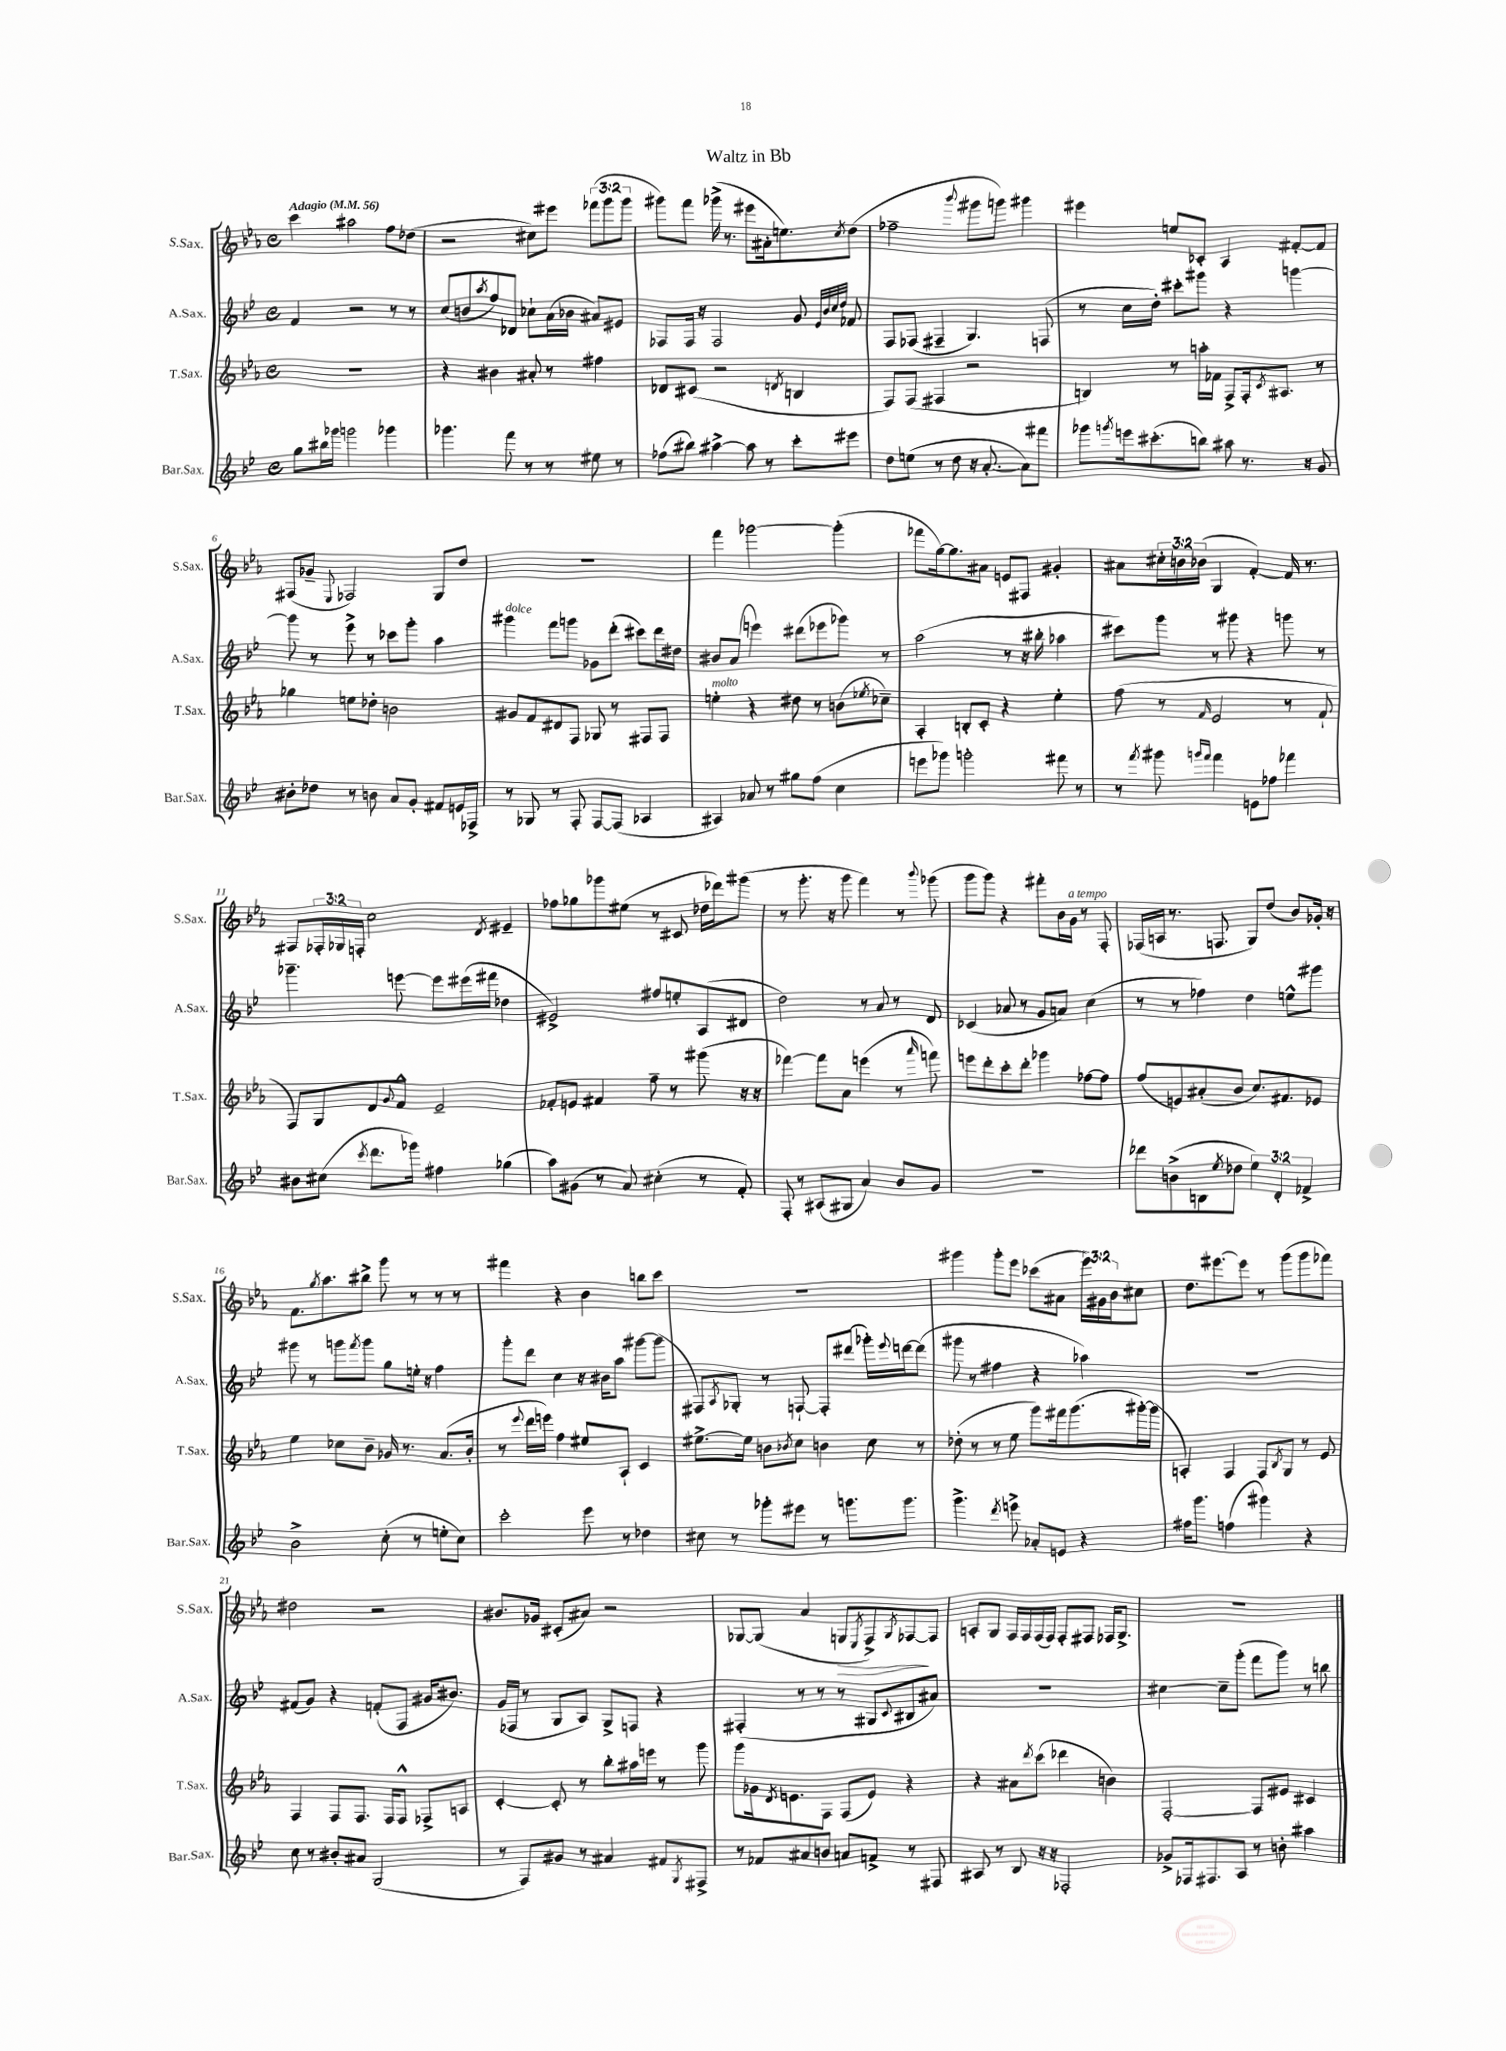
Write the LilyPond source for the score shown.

\header { title = "Waltz in Bb" }
<<
\new StaffGroup <<
\new Staff = "s0" \with { instrumentName = "S.Sax." shortInstrumentName = "S.Sax." } {
    \clef treble \key ees \major \defaultTimeSignature \time 4/4 \override Staff.TupletNumber.text = #tuplet-number::calc-fraction-text \tempo "Adagio" 4 = 56
    c'''4 ais''2 f''8 des''8( |
    r2 cis''8) eis'''8 \tuplet 3/2 { fes'''8( g'''8 g'''8 } |
    gis'''8) f'''8 ges'''16->( r8. eis'''8 ais'16-. e''8.) \acciaccatura { c''8 } d''8( |
    fes''2-- \appoggiatura { bes'''8 } gis'''8 g'''8) gis'''4 |
    eis'''4 e''8 ces'8-. aes4 fis'8~-. fis'8 |
    fis8( ges'8-- \appoggiatura { ees8 } fes2) g8 d''8 |
    R1 |
    f'''4 ges'''2~ ges'''4-.( |
    fes'''8 g''16~) g''8. ais'8 e'8 fis8 gis'4-. |
    ais'8 \tuplet 3/2 { cis''16-. b'16 bes'16( } g4 f'4~-.) f'16 r8. |
    fis8 \tuplet 3/2 { fes16-. ges16 f16-. } c''2 \acciaccatura { d'8 } eis'4-- |
    fes''8 ges''8 ges'''8 eis''8( r8 cis'8 des''16 des'''16) gis'''8( |
    r8 g'''8.-. r16 g'''8 f'''4) r8 \appoggiatura { bes'''8 } ges'''8( |
    g'''8 g'''8) r4 fis'''8-. bes'16 g'16^\markup { \italic "a tempo" } r8 f8-. |
    fes16( a16 r8. f8. g8) d''8( bes'8) ges'16-. r16 |
    f'8. \acciaccatura { g''8 } aes''8. bis''8-> g'''8 r8 r8 r8 |
    fis'''4 r4 bes'4 b''8 c'''8 |
    R1 |
    gis'''4 gis'''8-. ees'''8 ces'''8( ais'8 \tuplet 3/2 { ees'''16) gis'16 bes'16 } cis''8 |
    d''8. eis'''8.~ eis'''8 r8 g'''8( g'''8 fes'''8) |
    dis''2 r2 |
    bis'8. ges'16 cis'8-.( ais'8) r2 |
    ges8~ ges8( aes'4 g8\> \acciaccatura { ees8 } f8->) \acciaccatura { g8 } fes8~\! fes8 |
    a8-. g8 f16 f16 f16( f16) f8-. fis8 fes16 g8.-> |
    R1 \bar "|." |
}
\new Staff = "s1" \with { instrumentName = "A.Sax." shortInstrumentName = "A.Sax." } {
    \clef treble \key bes \major \defaultTimeSignature \time 4/4
    f'4 r2 r8 r8 |
    c''8( b'8 \acciaccatura { a''8 } f''8) des'8 ces''8-! a'16( bes'16 ais'8) eis'8 |
    fes8 fes16 r16 fes2 g'8 \grace { ees'32 bes'32 c''32 d''32 } fes'8 |
    f8 fes8( fis4-- g4.) f8( |
    r8 c''16 d''16-.) cis'''8-. gis'''8 r4 g'''4~ |
    g'''8 r8 ees'''8-> r8 ces'''8 g'''8-. a''4 |
    gis'''4^\markup { \italic "dolce" } f'''8 g'''8 ges'8 d'''8-.( cis'''8) d'''16 dis''16 |
    bis'8 a'8( e'''4) dis'''8( ees'''8 ges'''8) r8 |
    a''2( r8 r16 bis''16-. aes''4 |
    cis'''8) g'''8 r8 gis'''8 r4 g'''8 r8 |
    ges'''4.-- e'''8~ e'''8 eis'''16( fis'''16 des''4 |
    eis'2->) fis''8 e''8-. a8( dis'8 |
    d''2) r8 a'8 r8 d'8 |
    ces'4( aes'8 r8 g'8 a'8) c''4( |
    r8 r8 fes''4) d''4 e''8-^ gis'''8 |
    gis'''8 r8 g'''8 \acciaccatura { f'''8 } g'''8 g''8 e''16-. r16 f''4 |
    g'''8-. d'''8 c''4 r16 bis'16 a''8 gis'''8~ gis'''8( |
    fis8) \acciaccatura { a8 } ges8-. r8 f8~-! f8-. dis'''8( ges'''16-.) \appoggiatura { ees'''8 } d'''16~ d'''8( |
    gis'''8 r8 fis''4 r4 aes''4) |
    R1 |
    fis'8( g'8) r4 f'8-.( f8 gis'16 bis'8.) |
    g'16( fes16 r8 g8 a8) g8-> f8 r4 |
    fis4-.( r8 r8 r8 gis8 \appoggiatura { c'8 } bis8 ais'8) |
    R1 |
    cis''4~ cis''8-- g'''8-.( f'''8 g'''8) r8 b''8 \bar "|." |
}
\new Staff = "s2" \with { instrumentName = "T.Sax." shortInstrumentName = "T.Sax." } {
    \clef treble \key ees \major \defaultTimeSignature \time 4/4
    R1 |
    r4 bis'4 ais'8-. r8 fis''4 |
    des'8 cis'8( r2 \acciaccatura { d'8 } b4 |
    f8) f8( fis4 r2 |
    b4) r8 a''16-. fes'16 f8-> f16-. \acciaccatura { c'8 } ais8. r8 |
    ges''4 e''8 des''8-. b'2 |
    gis'8 f'8 dis'8 f8 ges8 r8 fis8 fis8 |
    e''4-.^\markup { \italic "molto" } r4 dis''8 r8 b'8( \acciaccatura { ees''8 } ces''8--) |
    aes4-. b8-. c'8-. r4 ees''4-. |
    f''8( r8 \grace { f'16 } ees'2 r8 f'8-! |
    f8) g8 d'8 \appoggiatura { g'8 } f'8-^ ees'2-- |
    fes'8-. e'8 fis'4 f''8-- r8 gis'''8( r16 r16 |
    fes'''4~) fes'''8 aes'8 e'''4( r8 \grace { aes'''16 } f'''8) |
    e'''8 d'''8-. c'''8-. d'''8-. ges'''4 fes''8~ fes''8 |
    f''8( e'8) ais'8-.( bes'8 c''8.) fis'8. ees'8 |
    ees''4 ces''8 bes'8-- ges'16 r8. aes'8.( bes'16-. |
    r8 \appoggiatura { ees'''8 } d'''16 e'''16) f''4 eis''8 aes8-! c'4 |
    eis''8.~-> eis''16 b'8 \acciaccatura { bes'8 } c''8 b'4 c''8 r8 |
    des''8-.( r8 r8 ees''8 g'''8) fis'''16 g'''8.( gis'''16~-.) gis'''16( |
    a4-.) f4 f8 \acciaccatura { bes8 } g8 r8 ees'8 |
    f4 f8 f8. f16 f8-^ fes8-> a8 |
    c'4~-. c'8-. r8 bes''8-. ais''16 e'''16 r8 g'''8 |
    g'''8 ges'16 \acciaccatura { d'8 } e'8. f8 f8( e'8) r4 |
    r4 ais'8 \acciaccatura { d'''8 } c'''8( des'''4 b'4) |
    f2~-. f8 eis'8 cis'4 \bar "|." |
}
\new Staff = "s3" \with { instrumentName = "Bar.Sax." shortInstrumentName = "Bar.Sax." } {
    \clef treble \key bes \major \defaultTimeSignature \time 4/4 \override Staff.TupletNumber.text = #tuplet-number::calc-fraction-text
    g''8 bis''16 ges'''16 g'''2 ges'''4 |
    ges'''4. f'''8 r8 r8 eis''8 r8 |
    fes''8( bis''8) ais''4~-> ais''8 r8 c'''8-. eis'''8 |
    d''8 e''8( r8 d''8 r16 a'8.~-. a'8) fis'''8 |
    ges'''8 \acciaccatura { g'''8 } e'''16 cis'''8.-.( b''8) ais''8 r8. r16 g'8 |
    bis'8-. des''8 r8 b'8 a'8 g'8-. fis'8 e'16 fes16-> |
    r8 ges8 r8 f8-. f8~ f8( aes4 |
    ais4) aes'8 r8 gis''8 f''8( c''4 |
    e'''8 ges'''8) g'''2-. fis'''8 r8 |
    r8 \acciaccatura { f'''8 } gis'''8 \grace { g'''16 f'''16 } f'''4 e'8 fes''8 fes'''4 |
    bis'8 cis''8( \acciaccatura { c'''8 } d'''8. ges'''16) fis''4 ges''4( |
    a''8) gis'8( r8 a'8) cis''4-.( r8 f'8-.) |
    f8-. r8 ais8( gis8 a'4) bes'8 g'8 |
    R1 |
    des'''8 b'8->( b8 \acciaccatura { ees''8 } des''8 \tuplet 3/2 { ees''4) d'4-. fes'4-> } |
    bes'2-> c''8-.( r8 e''8-. c''8) |
    c'''2-. ees'''8 r8 des''4 |
    cis''8 r8 ges'''8-. eis'''8 r8 g'''8. g'''8. |
    g'''4.-> \acciaccatura { d'''8 } e'''8-> aes'8-. e'8 r4 |
    fis''16 g'''8. f''4( gis'''4) r4 |
    c''8 r8 bis'8-. ais'8 g2( |
    r8 f8) gis'8 r8 ais'4 fis'8 \acciaccatura { g8 } fis8-> |
    r8 fes'8 ais'8 b'8 a'8 f'8-> r8 fis8 |
    ais8 r8 bes8 r16 r16 fes2-. |
    ges'8-> fes16 fis8. a8 r8 b'8-. ais''4 \bar "|." |
}
>>
>>
